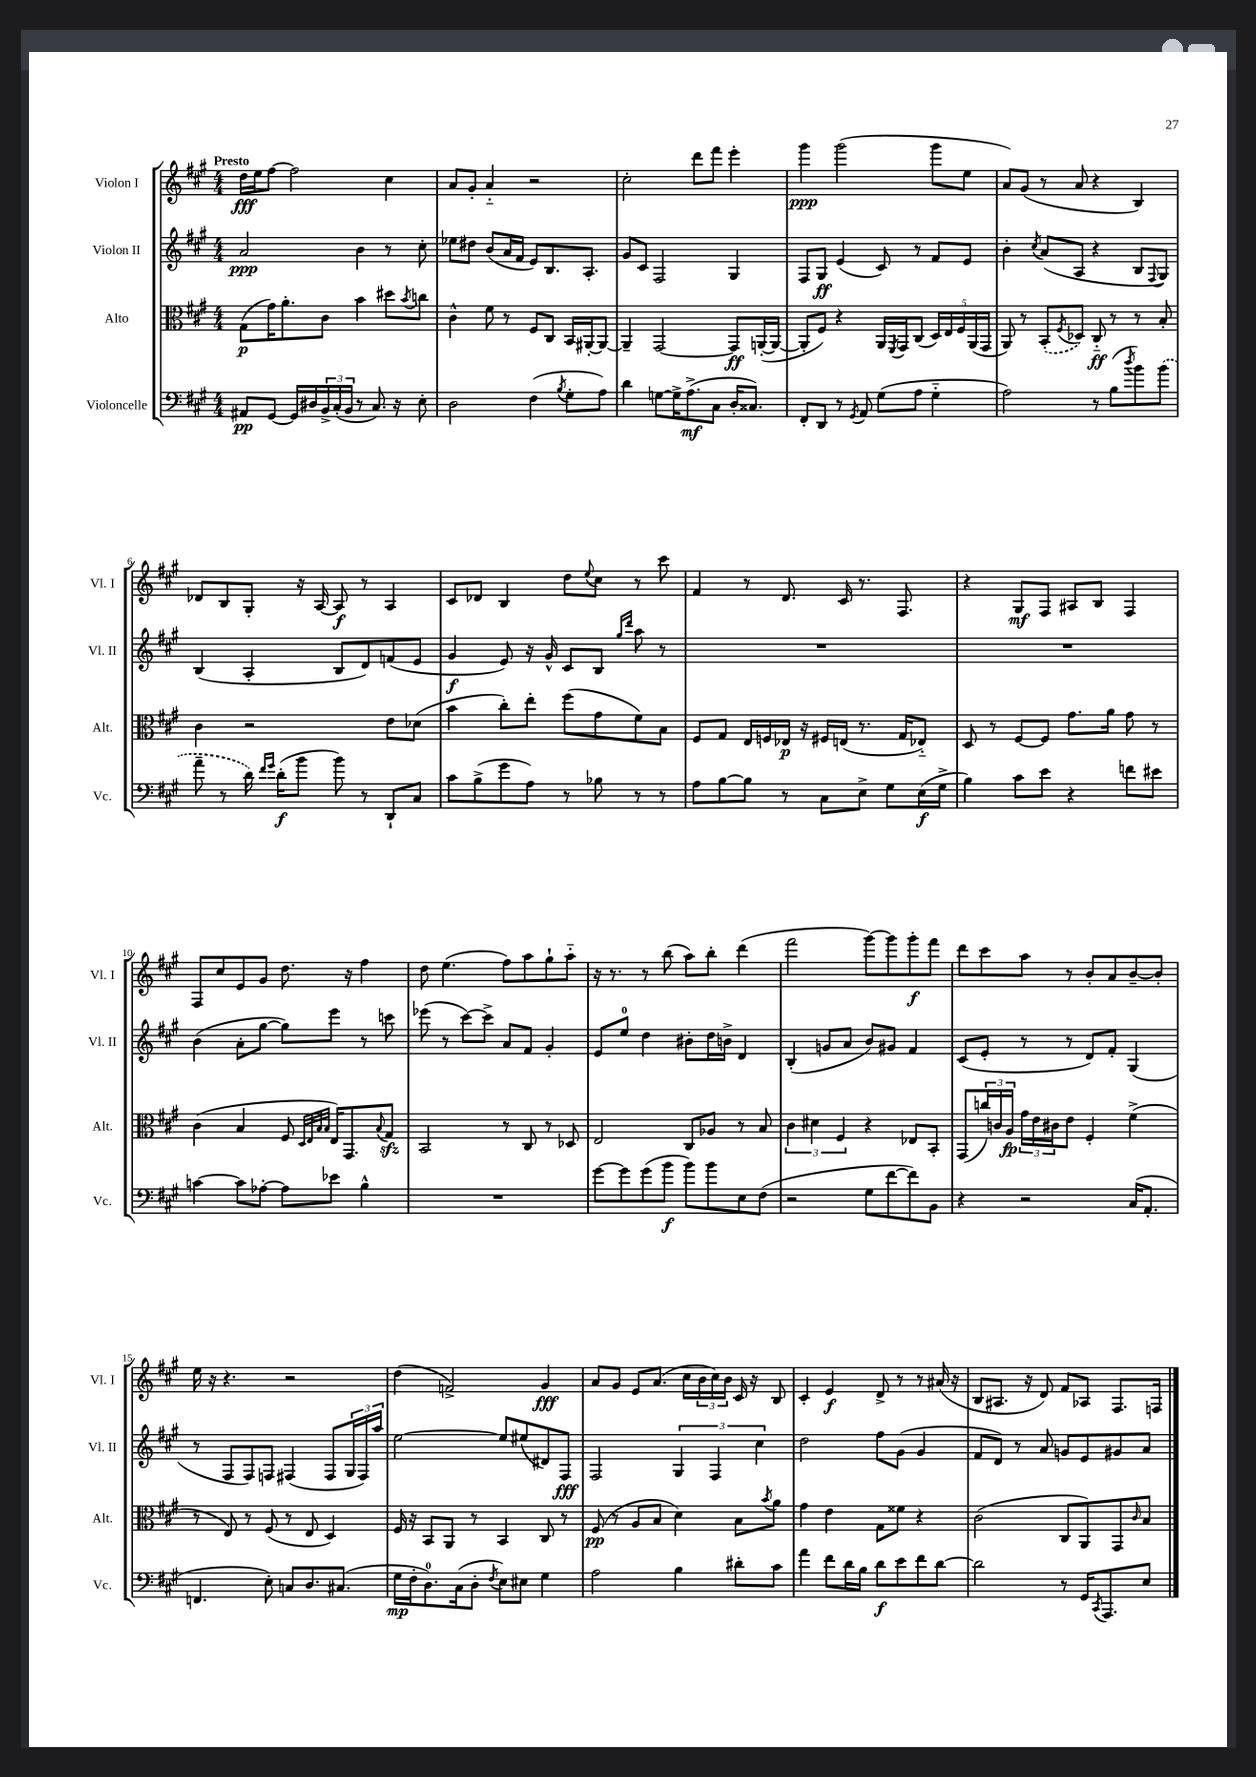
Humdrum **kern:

**kern	**dynam	**kern	**dynam	**kern	**dynam	**kern	**dynam
*part4	*part4	*part3	*part3	*part2	*part2	*part1	*part1
*staff4	*staff4	*staff3	*staff3	*staff2	*staff2	*staff1	*staff1
*I"Violoncelle	*	*I"Alto	*	*I"Violon II	*	*I"Violon I	*
*I'Vc.	*	*I'Alt.	*	*I'Vl. II	*	*I'Vl. I	*
*clefF4	*	*clefC3	*	*clefG2	*	*clefG2	*
*k[f#c#g#]	*	*k[f#c#g#]	*	*k[f#c#g#]	*	*k[f#c#g#]	*
*M4/4	*	*M4/4	*	*M4/4	*	*M4/4	*
=1	=1	=1	=1	=1	=1	=1	=1
!	!	!	!	!	!	!LO:TX:a:B:t=Presto	!
8AA#X/L	pp	(8G#\L	p	2a/	ppp	16dd\LL	fff
.	.	.	.	.	.	16ee\J	.
[8GG#/J	.	16g#\K)	.	.	.	[8ff#\J	.
.	.	8.a'\	.	.	.	.	.
16GG#/LL]	.	.	.	.	.	2ff#\]	.
16D#X/	.	.	.	.	.	.	.
24BB^/	.	8c#\J	.	.	.	.	.
(24C#'/	.	.	.	.	.	.	.
24BB/JJ	.	.	.	.	.	.	.
8r	.	4b\	.	4b\	.	.	.
8.C#/)	.	.	.	.	.	.	.
.	.	8dd#X\L	.	8r	.	4cc#\	.
16r	.	.	.	.	.	.	.
.	.	8qb/	.	.	.	.	.
8E'\	.	8ccn\J	.	8cc#'\	.	.	.
=2	=2	=2	=2	=2	=2	=2	=2
2D\	.	4c#^^\	.	8ee-X\L	.	8a/L	.
.	.	.	.	8dd#X\J	.	8g#'/J	.
.	.	8f#\	.	(8b/L	.	4a/	.
.	.	8r	.	16a/L	.	.	.
.	.	.	.	16f#/JJ	.	.	.
(4F#\	.	8F#/L	.	8e/L)	.	2r	.
.	.	8C#/J	.	8.B/	.	.	.
8qB/	.	.	.	.	.	.	.
8G#'\L	.	16BB/LL	.	.	.	.	.
.	.	[16AA#X'/J	.	8.A'/J	.	.	.
8A\J)	.	8AA#/J_	.	.	.	.	.
=3	=3	=3	=3	=3	=3	=3	=3
4d\	.	4AA#~/]	.	8g#/L	.	2cc#'\	.
.	.	.	.	8c#/J	.	.	.
[8Gn\L	.	[2GG#/	.	2F#/	.	.	.
16G^\K]	.	.	.	.	.	.	.
(8.A^\	mf	.	.	.	.	.	.
.	.	.	.	.	.	8ddd\L	.
8C#\J	.	.	.	.	.	8fff#\J	.
16D'/KL	.	8GG#/L]	ff	4G#/	.	4eee'\	.
8.C##X/J)	.	.	.	.	.	.	.
.	.	([16AAn'/L	.	.	.	.	.
.	.	16AA/JJ_	.	.	.	.	.
=4	=4	=4	=4	=4	=4	=4	=4
8FF#'/L	.	8AA'/L]	.	8F#/L	.	4ggg#\	ppp
8DD/J	.	8F#/J)	.	8G#/J	ff	.	.
8r	.	4r	.	(4e/	.	(2ggg#\	.
8qGG#/	.	.	.	.	.	.	.
8AA/	.	.	.	.	.	.	.
(8G#\L	.	16AA/LL	.	8c#/)	.	.	.
.	.	8qFF#/	.	.	.	.	.
.	.	16GG#/J	.	.	.	.	.
8A\J	.	(8C#/J	.	8r	.	.	.
4G#\	.	20D/LL)	.	8f#/L	.	8ggg#\L	.
.	.	20E/	.	.	.	.	.
.	.	20F#/	.	.	.	.	.
.	.	.	.	8e/J	.	8ee\J	.
.	.	(20AA/	.	.	.	.	.
.	.	20GG#/JJ	.	.	.	.	.
=5	=5	=5	=5	=5	=5	=5	=5
2A\)	.	8AA/)	.	4b'\	.	8a/L)	.
.	.	8r	.	.	.	(8g#/J	.
.	.	.	.	8qcc#/	.	.	.
.	.	(8BB'/L	.	(8a/L	.	8r	.
.	.	8qF#/	.	.	.	.	.
.	.	8D-X/J)	.	8A/J	.	8a/	.
8r	.	8C#/	ff	4r	.	4r	.
(8B\L	.	8r	.	.	.	.	.
8qdd/	.	.	.	.	.	.	.
8b\)	.	8r	.	8B/L	.	4B/)	.
.	.	.	.	8qqF#/	.	.	.
(8b\J	.	8B'/	.	8G#/J)	.	.	.
!!LO:LB:g=z
=6	=6	=6	=6	=6	=6	=6	=6
8a~\	.	4c#\	.	(4B/	.	8d-X/L	.
8r	.	.	.	.	.	8B/	.
16d\)	.	2r	.	4A'/	.	8G#'/J	.
16qqf#/LL	.	.	.	.	.	.	.
16qqg#/JJ	.	.	.	.	.	.	.
(16d'\KL	f	.	.	.	.	.	.
8b\J	.	.	.	.	.	16r	.
.	.	.	.	.	.	[16A/	.
8b\)	.	.	.	8B/L	.	8A/]	f
8r	.	.	.	8d/)	.	8r	.
8DD`/L	.	8e\L	.	(8fn/	.	4A/	.
8C#/J	.	(8d-X\J	.	8e/J	.	.	.
=7	=7	=7	=7	=7	=7	=7	=7
8c#\L	.	4b\	.	4g#/	f	8c#/L	.
(8B^\	.	.	.	.	.	8d-X/J	.
8g#\	.	8cc#'\L)	.	8e/)	.	4B/	.
8A\J)	.	8ee'\J	.	16r	.	.	.
.	.	.	.	16g#^^/	.	.	.
8r	.	(8ff#\L	.	8c#/L	.	8dd\L	.
.	.	.	.	.	.	8qqee/	.
8B-X\	.	8g#\	.	8B/J	.	8cc#\J	.
.	.	.	.	16qqgg#/LL	.	.	.
.	.	.	.	16qqddd/JJ	.	.	.
8r	.	8f#\)	.	8aa\	.	8r	.
8r	.	8B\J	.	8r	.	8ccc#\	.
=8	=8	=8	=8	=8	=8	=8	=8
8A\L	.	8F#/L	.	1r	.	4f#/	.
[8B\	.	8G#/J	.	.	.	.	.
8B\J]	.	16E/LL	.	.	.	8r	.
.	.	16Fn/	.	.	.	.	.
8r	.	16E-X/JJ	p	.	.	8.d/	.
.	.	16r	.	.	.	.	.
8C#\L	.	16F#X/LL	.	.	.	.	.
.	.	(16En/JJ	.	.	.	16c#/	.
8E^\J	.	8.r	.	.	.	8.r	.
8G#\L	.	.	.	.	.	.	.
.	.	16G#/KL	.	.	.	8.F#/	.
(16E\L	f	8E-X/J)	.	.	.	.	.
16G#^\JJ	.	.	.	.	.	.	.
=9	=9	=9	=9	=9	=9	=9	=9
4B\)	.	8D/	.	1r	.	4r	.
.	.	8r	.	.	.	.	.
8c#\L	.	[8F#/L	.	.	.	8G#/L	mf
8e\J	.	8F#/J]	.	.	.	8F#/J	.
4r	.	8.g#\L	.	.	.	8A#X/L	.
.	.	.	.	.	.	8B/J	.
.	.	16a\Jk	.	.	.	.	.
8fn\L	.	8g#\	.	.	.	4F#/	.
8e#X\J	.	8r	.	.	.	.	.
!!LO:LB:g=z
=10	=10	=10	=10	=10	=10	=10	=10
[4cn\	.	(4c#\	.	(4b\	.	8F#/L	.
.	.	.	.	.	.	8cc#/	.
8c\L]	.	4B/	.	8a'\L	.	8e/	.
[8A-X'\J	.	.	.	[8gg#\J	.	8g#/J	.
8A-\L]	.	8F#/	.	8gg#\L])	.	8.dd\	.
.	.	32qqD/LLL	.	.	.	.	.
.	.	32qqE/	.	.	.	.	.
.	.	32qqB/	.	.	.	.	.
.	.	32qqB/JJJ	.	.	.	.	.
8e-X\J	.	16E/KL)	.	8eee\J	.	.	.
.	.	8.GG#/	.	.	.	16r	.
4B^^\	.	.	.	8r	.	4ff#\	.
.	.	8qqB/	.	.	.	.	.
.	.	8G#zz/J	.	8cccn\	.	.	.
=11	=11	=11	=11	=11	=11	=11	=11
1r	.	2BB/	.	(8eee-X\	.	8dd\	.
.	.	.	.	8r	.	(4.ee\	.
.	.	.	.	[8ccc#\L)	.	.	.
.	.	.	.	8ccc#^\J]	.	.	.
.	.	8r	.	8a/L	.	8ff#\L)	.
.	.	8C#/	.	8f#/J	.	8aa\	.
.	.	8r	.	4g#'/	.	8gg#`\	.
.	.	8D-X/	.	.	.	8aa\J	.
=12	=12	=12	=12	=12	=12	=12	=12
[8g#\L	.	2E/	.	8e/L	.	16r	.
.	.	.	.	.	.	8.r	.
8g#\]	.	.	.	8ee/J	.	.	.
(8g#\	.	.	.	4dd\	.	8r	.
8b\J	f	.	.	.	.	(8bb\	.
8b\L)	.	8C#/L	.	8b#X'\L	.	8aa\L)	.
8b\	.	8A-X/J	.	16dd\L	.	8bb'\J	.
.	.	.	.	16bn^\JJ	.	.	.
8E\	.	8r	.	4d/	.	(4ddd\	.
(8F#\J	.	8B/	.	.	.	.	.
=13	=13	=13	=13	=13	=13	=13	=13
2r	.	6c#\	.	(4B'/	.	2fff#\	.
.	.	6d#X\	.	.	.	.	.
.	.	.	.	8gn/L	.	.	.
.	.	6F#/	.	.	.	.	.
.	.	.	.	8a/J	.	.	.
8G#\L	.	4r	.	8b/L)	.	[8ggg#\L)	.
[8f#\	.	.	.	8g#X/J	.	8ggg#\]	.
8f#\])	.	8E-X/L	.	4f#/	.	8ggg#'\	f
8BB\J	.	8BB'/J	.	.	.	8fff#\J	.
=14	=14	=14	=14	=14	=14	=14	=14
4r	.	(8GG#/L	.	(8c#/L	.	8ddd\L	.
.	.	24ccn/L)	.	8e'/J	.	8ccc#\	.
.	.	24cn/	.	.	.	.	.
.	.	24A/JJ	fp	.	.	.	.
2r	.	24g#\LL	.	8r	.	8aa\J	.
.	.	24e\	.	.	.	.	.
.	.	24c#X\J	.	.	.	.	.
.	.	8e\J	.	8r	.	8r	.
.	.	4F#'/	.	8d/L)	.	8b'/L	.
.	.	.	.	8f#'/J	.	8a/	.
(16C#/KL	.	(4f#^\	.	(4G#/	.	[8b~/	.
8.AA'/J	.	.	.	.	.	.	.
.	.	.	.	.	.	8b'/J]	.
!!LO:LB:g=z
=15	=15	=15	=15	=15	=15	=15	=15
4.FFn/	.	8r	.	8r	.	16ee\	.
.	.	.	.	.	.	16r	.
.	.	8E/)	.	8F#/L	.	4.r	.
.	.	8r	.	8F#/)	.	.	.
8E'\)	.	(8F#/	.	8Fn/J	.	.	.
8Cn/L	.	8r	.	(4F#X/	.	2r	.
8.D/	.	8E/	.	.	.	.	.
.	.	4D/)	.	8F#/L	.	.	.
(8.C#X/J	.	.	.	.	.	.	.
.	.	.	.	24G#/L	.	.	.
.	.	.	.	24F#/)	.	.	.
.	.	.	.	24aa/JJ	.	.	.
=16	=16	=16	=16	=16	=16	=16	=16
16G#\LL	mp	16F#/	.	[2ee\	.	(4dd\	.
16F#'\J	.	16r	.	.	.	.	.
8.D\)	.	8BB/L	.	.	.	.	.
.	.	8AA/J	.	.	.	2fn^/)	.
(16C#\k	.	.	.	.	.	.	.
8D'\J	.	8r	.	.	.	.	.
8qF#/	.	.	.	.	.	.	.
8E\L)	.	4BB/	.	8ee/L]	.	.	.
8E#X\J	.	.	.	(8ee#X/	.	.	.
4G#\	.	8C#/	.	8d#X/)	.	4g#/	fff
.	.	8r	.	8F#/J	fff	.	.
=17	=17	=17	=17	=17	=17	=17	=17
2A\	.	(8F#/	pp	2F#/	.	8a/L	.
.	.	8r	.	.	.	8g#/J	.
.	.	8A/L	.	.	.	8e/L	.
.	.	8B/J	.	.	.	(8.a/J	.
4B\	.	4d\)	.	6G#/	.	.	.
.	.	.	.	.	.	16cc#\LL	.
.	.	.	.	.	.	24b\	.
.	.	.	.	6F#/	.	24cc#\)	.
.	.	.	.	.	.	24b\JJ	.
8d#X'\L	.	8B\L	.	.	.	16c#/	.
.	.	.	.	.	.	16r	.
.	.	.	.	6cc#\	.	.	.
.	.	8qb/	.	.	.	.	.
8c#\J	.	8a\J	.	.	.	8B/	.
=18	=18	=18	=18	=18	=18	=18	=18
4a\	.	4g#\	.	2dd\	.	4c#'/	.
8f#\L	.	4e\	.	.	.	4e/	f
16d\L	.	.	.	.	.	.	.
16B\JJ	.	.	.	.	.	.	.
8d\L	f	8G#\L	.	8ff#\L	.	8d^/	.
8e\	.	8f##X\J	.	(8g#\J	.	8r	.
8f#\	.	4r	.	4g#/	.	8r	.
[8d\J	.	.	.	.	.	(16a#X/	.
.	.	.	.	.	.	16r	.
=19	=19	=19	=19	=19	=19	=19	=19
2d\]	.	(2c#\	.	8f#/L	.	8B/L	.
.	.	.	.	8d/J)	.	8.A#X/J	.
.	.	.	.	8r	.	.	.
.	.	.	.	.	.	16r	.
.	.	.	.	8a/	.	8d/)	.
8r	.	8C#/L	.	8gn/L	.	8f#/L	.
16GG#/KL	.	8AA/)	.	8e/	.	8A-X/J	.
8qCC#/	.	.	.	.	.	.	.
8.AAA/	.	.	.	.	.	.	.
.	.	8GG#/	.	8g#X/	.	8.F#/L	.
.	.	16qqc#/	.	.	.	.	.
8E/J	.	8B/J	.	8a/J	.	.	.
.	.	.	.	.	.	16Fn/Jk	.
==	==	==	==	==	==	==	==
*-	*-	*-	*-	*-	*-	*-	*-
